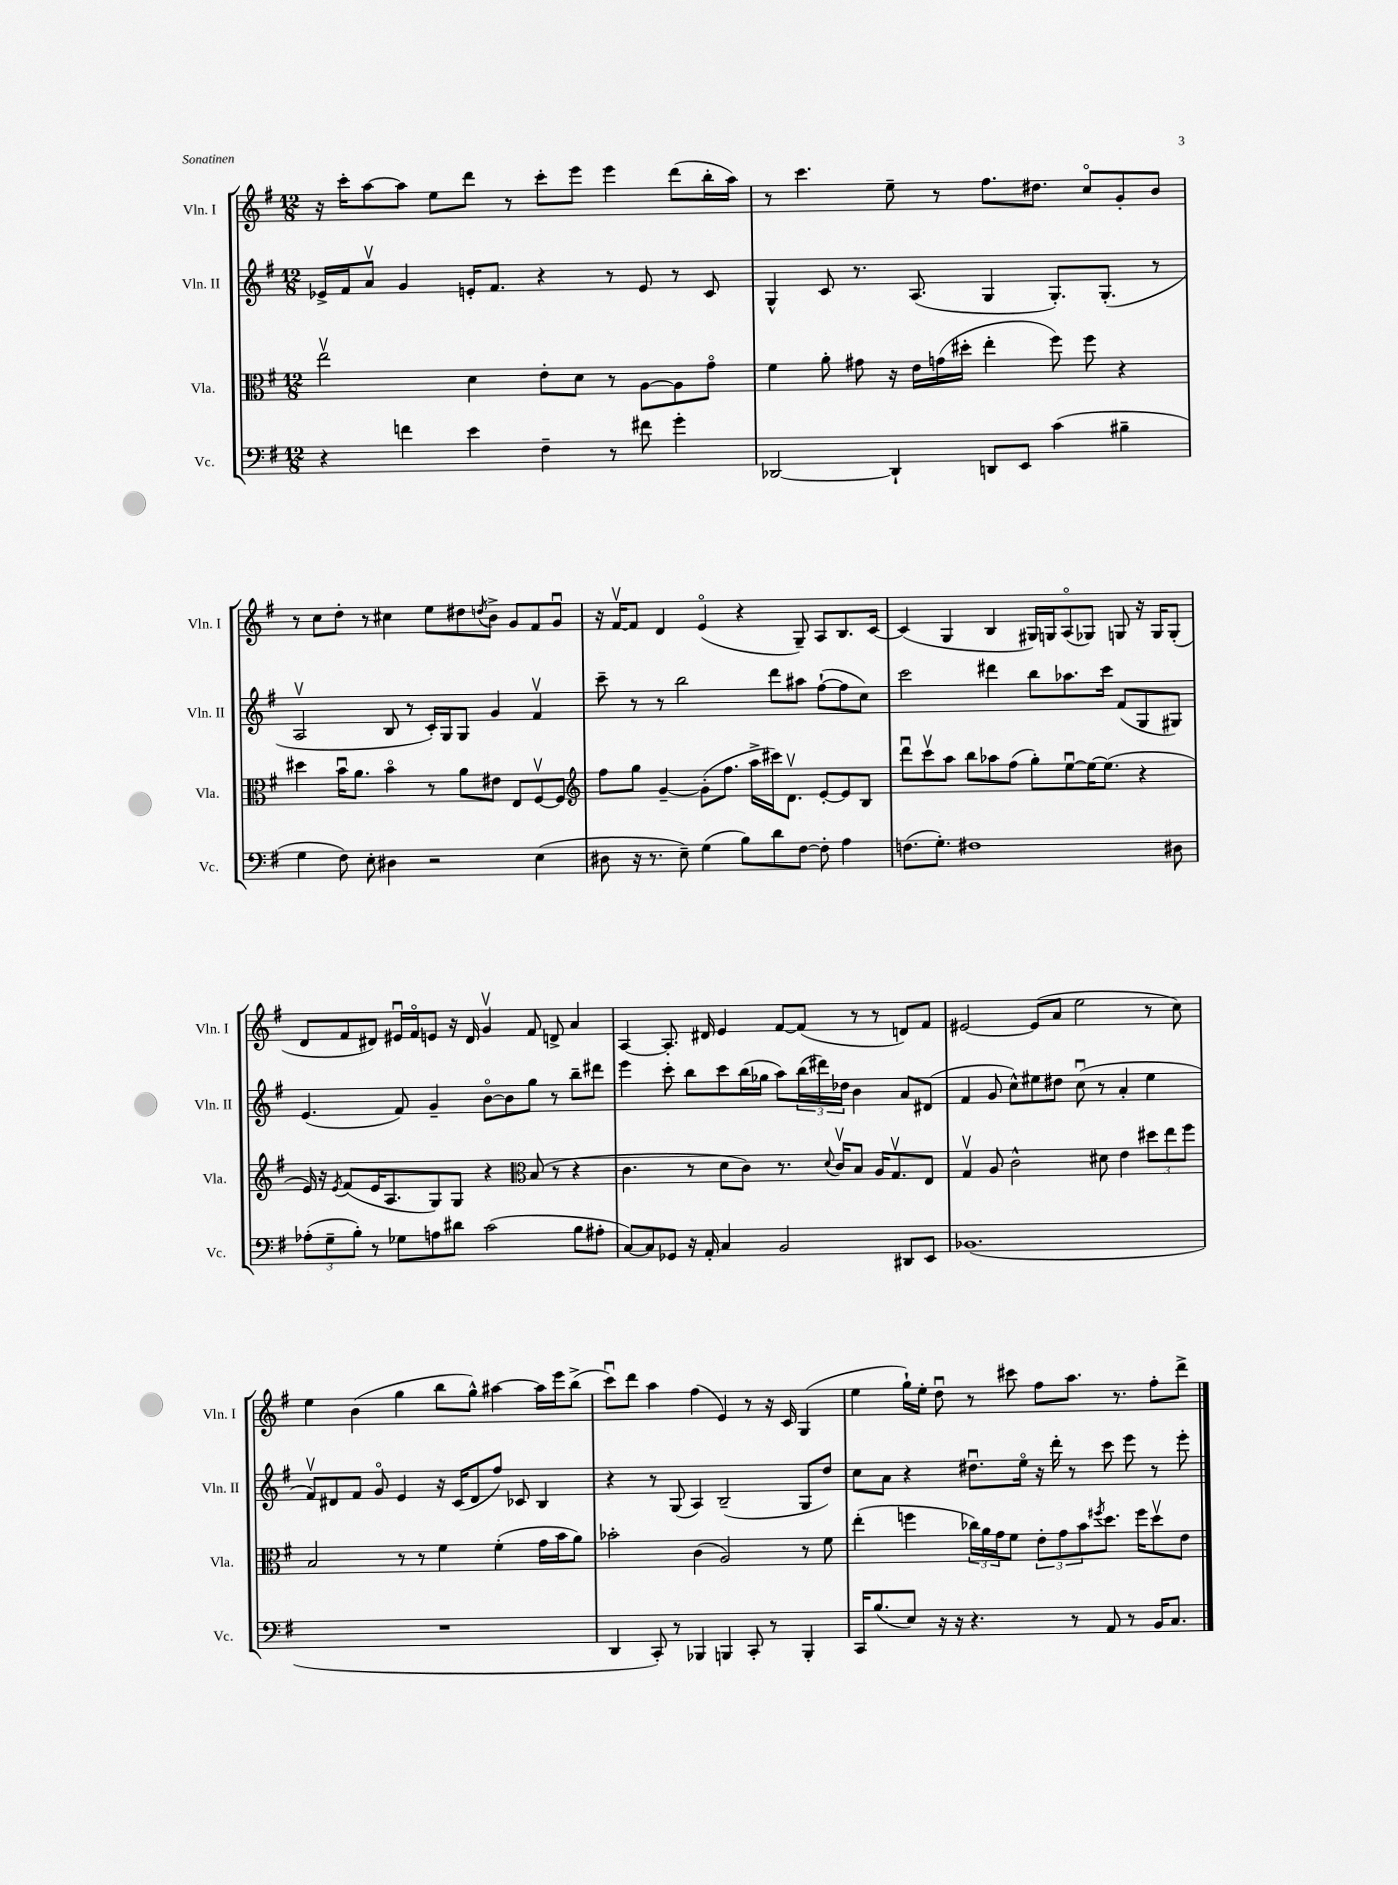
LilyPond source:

<<
\new StaffGroup <<
\new Staff = "s0" \with { instrumentName = "Vln. I" shortInstrumentName = "Vln. I" } {
    \clef treble \key g \major \numericTimeSignature \time 12/8
    r16 c'''16-. a''8~ a''8 e''8 d'''8 r8 c'''8-. e'''8 e'''4 d'''8( b''16-. a''16) |
    r8 c'''4. e''8-- r8 fis''8. dis''8. c''8\flageolet g'8-. b'8 |
    r8 c''8 d''8-. r8 cis''4 e''8 dis''8 \acciaccatura { d''8 } b'8-> g'8 fis'8 g'8\downbow |
    r16 fis'16~\upbow fis'8 d'4 e'4\flageolet( r4 g8--) a8 b8. c'16~ |
    c'4( g4 b4 gis16) g16 a8\flageolet( ges8) g8 r16 g16 g8-.( |
    d'8 fis'8 dis'8) eis'16\downbow fis'16\flageolet e'8 r16 dis'16 g'4\upbow fis'8 d'8-> a'4 |
    a4~ a8.-. dis'16 e'4 fis'8~ fis'8( r8 r8 d'8) fis'8 |
    eis'2~ eis'8( a'8 e''2 r8 c''8) |
    e''4 b'4( g''4 b''8 g''8-^) ais''4~ ais''16 e'''16 b''8->( |
    c'''8\downbow) d'''8 a''4 fis''4( e'4) r8 r16 c'16 g4( |
    e''4 g''16-!) e''16-. d''8\downbow r8 cis'''8 fis''8 a''8. r8. fis''8-. d'''8-> \bar "|." |
}
\new Staff = "s1" \with { instrumentName = "Vln. II" shortInstrumentName = "Vln. II" } {
    \clef treble \key g \major \numericTimeSignature \time 12/8
    ees'16-> fis'16 a'8\upbow g'4 e'16-. fis'8. r4 r8 e'8 r8 c'8 |
    g4-^ c'8 r8. a8.( g4 g8.-.) g8.-.( r8 |
    a2\upbow b8 r8 c'16-.) g16 g8 g'4 fis'4\upbow |
    c'''8-- r8 r8 b''2 d'''8 ais''8 fis''8~-!( fis''8 c''8) |
    c'''2 dis'''4 b''8 aes''8. c'''16 fis'8( g8 gis8) |
    e'4.( fis'8) g'4-- b'8~\flageolet b'8 g''8 r8 b''8-- dis'''8 |
    e'''4 c'''8-. b''8 c'''8 b''16( ges''16 a''8) \tuplet 3/2 { b''16( dis'''16) des''16 } b'4 a'8 dis'8( |
    fis'4 g'8 c''8-^) eis''8 dis''8 c''8\downbow( r8 a'4-. eis''4 |
    fis'8\upbow) dis'8 fis'8 g'8\flageolet e'4 r16 c'16( dis'8 fis''8) ces'8 b4 |
    r4 r8 g8( a4) b2--( g8 d''8) |
    c''8 a'8 r4 dis''8.\downbow e''16\flageolet r16 d'''16-. r8 c'''8 e'''8 r8 e'''8-. \bar "|." |
}
\new Staff = "s2" \with { instrumentName = "Vla." shortInstrumentName = "Vla." } {
    \clef alto \key g \major \numericTimeSignature \time 12/8
    e''2\upbow d'4 e'8-. d'8 r8 a8~ a8 g'8\flageolet |
    fis'4 a'8-. gis'8 r16 e'16 g'16( dis''16-. e''4-. fis''8) fis''8 r4 |
    dis''4 b'16\downbow a'8. b'4\flageolet r8 a'8 eis'8 e8 fis8~\upbow fis8 |
    \clef treble fis''8 g''8 g'4~-- g'8-.( fis''8. a''16-> cis'''16) d'8.\upbow e'8~-. e'8 b8 |
    d'''8\downbow c'''8\upbow a''8 b''8 aes''8 fis''8( g''8-.) e''8~\downbow e''16~ e''8.( r4 |
    e'16) r16 \acciaccatura { e'8 } fis'8( e'16 a8. g8) g8 r4 \clef alto b8( r8 r4 |
    c'4. r8 d'8 c'8) r8. \appoggiatura { d'8 } c'16\upbow b8 a16 g8.\upbow e8 |
    g4\upbow a8 c'2-^ dis'8 e'4 \tuplet 3/2 { dis''8 e''8 fis''8 } |
    b2 r8 r8 fis'4 fis'4-.( g'16 b'16 a'8) |
    bes'2-. c'4( a2) r8 fis'8 |
    e''4-.( f''4 \tuplet 3/2 { ces''16) a'16 g'16 } fis'8 \tuplet 3/2 { e'8-. g'8 b'8 } \acciaccatura { fis''8 } d''8. fis''16 d''8\upbow e'8 \bar "|." |
}
\new Staff = "s3" \with { instrumentName = "Vc." shortInstrumentName = "Vc." } {
    \clef bass \key g \major \numericTimeSignature \time 12/8
    r4 f'4 e'4 fis4-- r8 fis'8 g'4-. |
    des,2~ des,4-! d,8 e,8 c'4( bis4-- |
    g4 fis8) e8-. dis4 r2 e4( |
    dis8 r16 r8. e8--) g4( b8) d'8 fis8~ fis8-. a4 |
    f8.( g8.-.) fis1 dis8 |
    \tuplet 3/2 { aes8-.( g8-- b8-.) } r8 ges8 a8 dis'8 c'2( b8 ais8-. |
    c8~) c8 ges,8 r16 a,16-. c4 b,2 dis,8 e,8 |
    bes,1.( |
    R1. |
    d,4 c,8-.) r8 bes,,4 b,,4 c,8-. r8 b,,4-. |
    c,16 b8.( e8) r16 r16 r4. r8 a,8 r8 b,16 c8. \bar "|." |
}
>>
>>
\layout { \context { \Score \remove "Bar_number_engraver" } }
